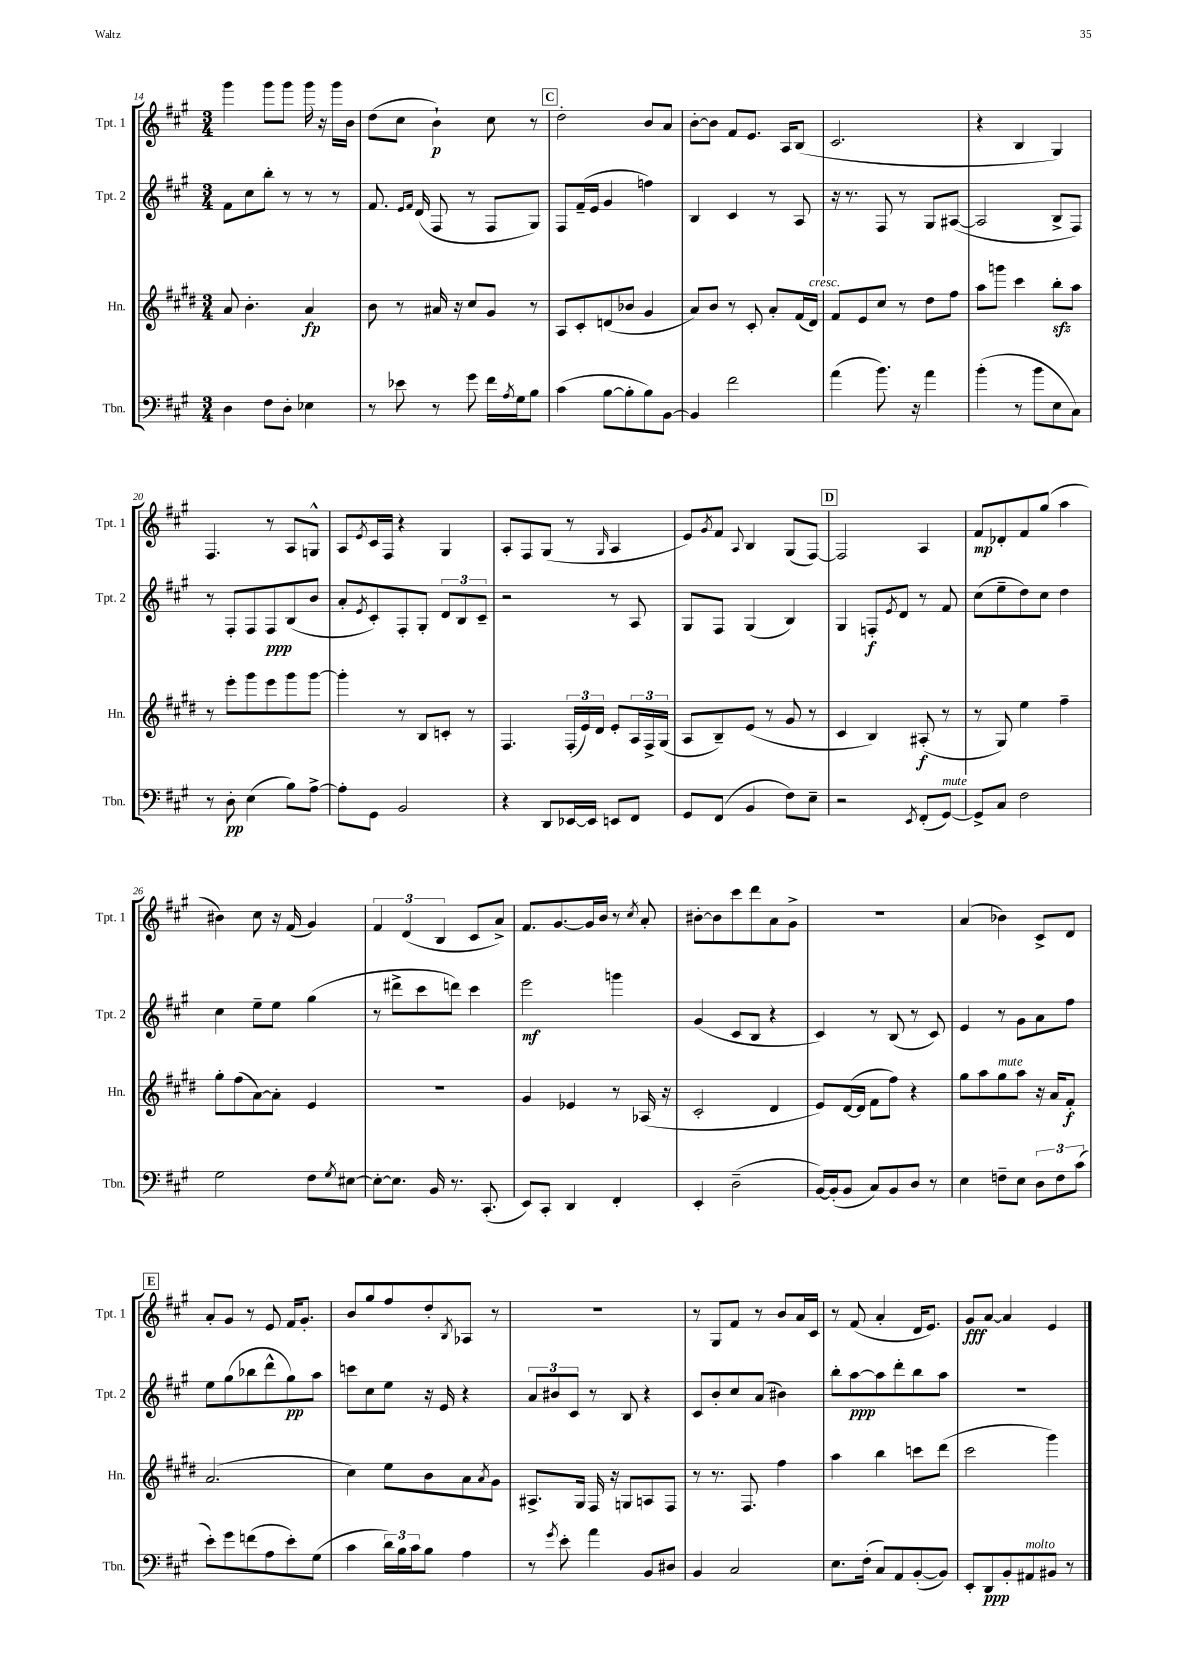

**kern	**kern	**kern	**kern
*staff4	*staff3	*staff2	*staff1
*clefF4	*clefG2	*clefG2	*clefG2
*k[f#c#g#]	*k[f#c#g#d#]	*k[f#c#g#]	*k[f#c#g#]
*M3/4	*M3/4	*M3/4	*M3/4
4D\	8a/	8f#\L	4ggg#\
.	4.b'\	8cc#\	.
8F#\L	.	8bb'\J	8ggg#\L
8D'\J	.	8r	8ggg#\J
4E-\	4a/	8r	16ggg#\
.	.	.	16r
.	.	8r	16ggg#\LL
.	.	.	16b\JJ
=	=	=	=
8r	8b\	8.f#/	(8dd\L
8e-\	8r	.	8cc#\J
.	.	16qqe/LL	.
.	.	16qqf#/JJ	.
.	.	(16d/	.
8r	16a#/	8F#/	4b`\)
.	16r	.	.
8g#\	8cc#/L	8r	.
16f#\LL	8g#/J	8F#/L	8cc#\
8qA/	.	.	.
16G#\J	.	.	.
8B\J	8r	8G#/J)	8r
=	=	=	=
(4c#\	8A/L	8F#/L	2dd'\
.	8c#'/	(16f#~/L	.
.	.	16e/JJ	.
[8B\L	(8d/	4g#/	.
8B'\]	8b-/J	.	.
8B\)	4g#/	4ff\)	8b/L
[8BB\J	.	.	8a/J
=	=	=	=
4BB/]	8a/L)	4B/	[8b'\L
.	8b/J	.	8b\]J
2f#\	8r	4c#/	8f#/L
.	8c#'/	.	8.e/J
.	8a'/L	8r	.
.	.	.	16A/LK
.	(16f#/L	8A/	(8B/J
.	16d#/JJ)	.	.
=	=	=	=
(4a\	8f#/L	16r	2.c#/
.	.	8.r	.
.	8e/	.	.
8.b\)	8cc#/J	8F#/	.
.	8r	8r	.
16r	.	.	.
4a\	8dd#\L	8G#/L	.
.	8ff#\J	([8A#/J	.
=	=	=	=
(4b'\	8aa\L	2A#/]	4r
.	8ggg\J	.	.
8r	4ccc#\	.	4B/
8b\L	.	.	.
8E\	8bb'\L	8B^/L	4G#/)
8C#\J)	8aa\J	8F#/J)	.
=	=	=	=
8r	8r	8r	4.F#/
8D'\	8eee'\L	8F#'/L	.
(4E\	8ggg#\	8F#/	.
.	8eee\	8F#/	8r
8B\L)	8ggg#\	(8B/	8A/L
[8A^\J	[8ggg#\J	8b/J	8G^^/J
=	=	=	=
8A'\]L	4ggg#'\]	8a'/L	8A/L
.	.	8qe/	8qe/
8GG#\J	.	8c#'/)	16c#/L
.	.	.	16F#/JJ
2BB/	8r	8F#'/	4r
.	8B/L	8G#'/J	.
.	8c'/J	12d/L	4G#/
.	.	12B/	.
.	8r	.	.
.	.	12c#~/J	.
=	=	=	=
4r	4.F#/	2r	8A'/L
.	.	.	8F#/
8DD/L	.	.	(8G#/J
[16EE-/L	(24F#'/LL	.	8r
.	24e/)	.	.
16EE-/]JJ	.	.	.
.	24d#/JJ	.	.
.	.	.	16qqG#/
8EE/L	8e'/L	8r	4A/
8FF#/J	24A/L	8A/	.
.	24F#^/	.	.
.	(24G#/JJ	.	.
=	=	=	=
8GG#/L	8A/L	8G#/L	8e/L)
.	.	.	8qg#/
(8FF#/J	8B~/)	8F#/J	8f#/J
.	.	.	8qqA/
4BB/	(8e/J	(4G#/	4B/
.	8r	.	.
8F#\L)	8g#/	4B/)	(8G#/L
8E~\J	8r	.	[8F#/J)
=	=	=	=
2r	4c#/	4G#/	2F#/]
.	4B/)	8F'/L	.
.	.	8qe/	.
.	.	8d/J	.
8qEE/	.	.	.
(8FF#'/L	(8A#'/	8r	4A/
[8GG#/J)	8r	8f#/	.
=	=	=	=
8GG#^/]L	8r	(8cc#\L	8f#/L
8C#/J	8G#/)	8ee~\	8d-'/
2F#\	4ee\	8dd\)	8f#/
.	.	8cc#\J	(8gg#/J
.	4ff#~\	4dd\	4aa\
=	=	=	=
2G#\	8gg#'\L	4cc#\	4b#\)
.	(8ff#\	.	.
.	[8a\)	8ee~\L	8cc#\
.	8a'\]J	8ee\J	16r
.	.	.	(16f#/
8F#\L	4e/	(4gg#\	4g#/)
8qG#/	.	.	.
[8E#\J	.	.	.
=	=	=	=
8E#'\_L	2.r	8r	6f#/
8.E#\]J	.	8ddd#^\L	.
.	.	.	(6d/
.	.	8ccc#\	.
16BB/	.	.	.
.	.	.	6B/
8.r	.	8ddd\J)	.
.	.	4ccc#\	8c#/L
(8.CC#'/	.	.	.
.	.	.	8a^/J)
=	=	=	=
8EE/L)	4g#/	2eee\	8.f#/L
8CC#'/J	.	.	.
.	.	.	[8.g#/
4DD/	4e-/	.	.
.	.	.	16g#/]L
.	.	.	16b/JJ
4FF#'/	8r	4ggg\	8r
.	.	.	8qcc#/
.	(16A-/	.	8a'/
.	16r	.	.
=	=	=	=
4EE'/	2c#'/	(4g#/	[8b#'\L
.	.	.	8b#\]
(2D~\	.	8c#/L	8ccc#\
.	.	8B/J	8ddd\
.	4d#/	4r	8a\
.	.	.	8g#^\J
=	=	=	=
[16BB/LL)	8e/L)	4c#/)	2.r
(16BB'/]J	.	.	.
8BB/J	([16d#/L	.	.
.	16d#/]JJ	.	.
8C#/L)	8f#\L	8r	.
8BB/	8ff#\J)	(8B/	.
8D/J	4r	8r	.
8r	.	8c#/)	.
=	=	=	=
4E\	8gg#\L	4e/	(4a/
.	8aa\	.	.
8F~\L	8gg#\	8r	4b-\)
8E\J	8aa\J	8g#\L	.
12D\L	16r	8a\	8c#^/L
.	16a/LK	.	.
12F\	.	.	.
.	8f#'/J	8ff#\J	8d/J
(12c#\J	.	.	.
=	=	=	=
8e'\L)	(2.a/	8ee\L	8a'/L
8g#\	.	(8gg#\	8g#/J
(8f\	.	8bb-\	8r
8A\	.	8ddd^^\	8e/
8e'\)	.	8gg#\)	16f#/LK
.	.	.	8.g#'/J
(8G#\J	.	8aa\J	.
=	=	=	=
4c#\	4cc#\)	8ccc\L	8b/L
.	.	8cc#\	8gg#/
24d\LL)	8ee\L	8ee\J	8ff#/
24B\	.	.	.
24c#\J	.	.	.
8B\J	8b\	16r	8dd'/
.	.	16e/	.
.	.	.	8qB/
4A\	8a\	4r	8A-/J
.	8qa/	.	.
.	8g#\J	.	8r
=	=	=	=
8r	8.A#^/L	12a/L	2.r
.	.	12b#/	.
8qg#/	.	.	.
8e'\	.	.	.
.	.	12c#/J	.
.	16G#/Jk	.	.
4a\	16F#/	8r	.
.	16r	.	.
.	8G/L	8B/	.
8BB/L	8A/	4r	.
8D#/J	8F#/J	.	.
=	=	=	=
4BB/	8r	8c#/L	8r
.	8.r	8b'/	8G#/L
2C#/	.	8cc#/	8f#/J
.	8.F#/	.	.
.	.	(8a/J	8r
.	4ff#\	4b#\)	8b/L
.	.	.	16a/L
.	.	.	16c#/JJ
=	=	=	=
8.E\L	4aa\	8bb'\L	8r
.	.	[8aa\	(8f#/
(16F#'\Jk	.	.	.
8C#/L)	4bb\	8aa\]	4a'/
8AA/	.	8ddd'\	.
([8BB'/	8ccc\L	8bb\	16d/LK
.	.	.	8.e/J)
8BB/]J)	(8ddd#\J	8aa\J	.
=	=	=	=
8EE'/L	2ccc#\	2.r	8g#/L
8DD/	.	.	[8a/J
8BB'/	.	.	4a/]
8AA#/	.	.	.
8BB#/J	4ggg#\)	.	4e/
8r	.	.	.
==	==	==	==
*-	*-	*-	*-
